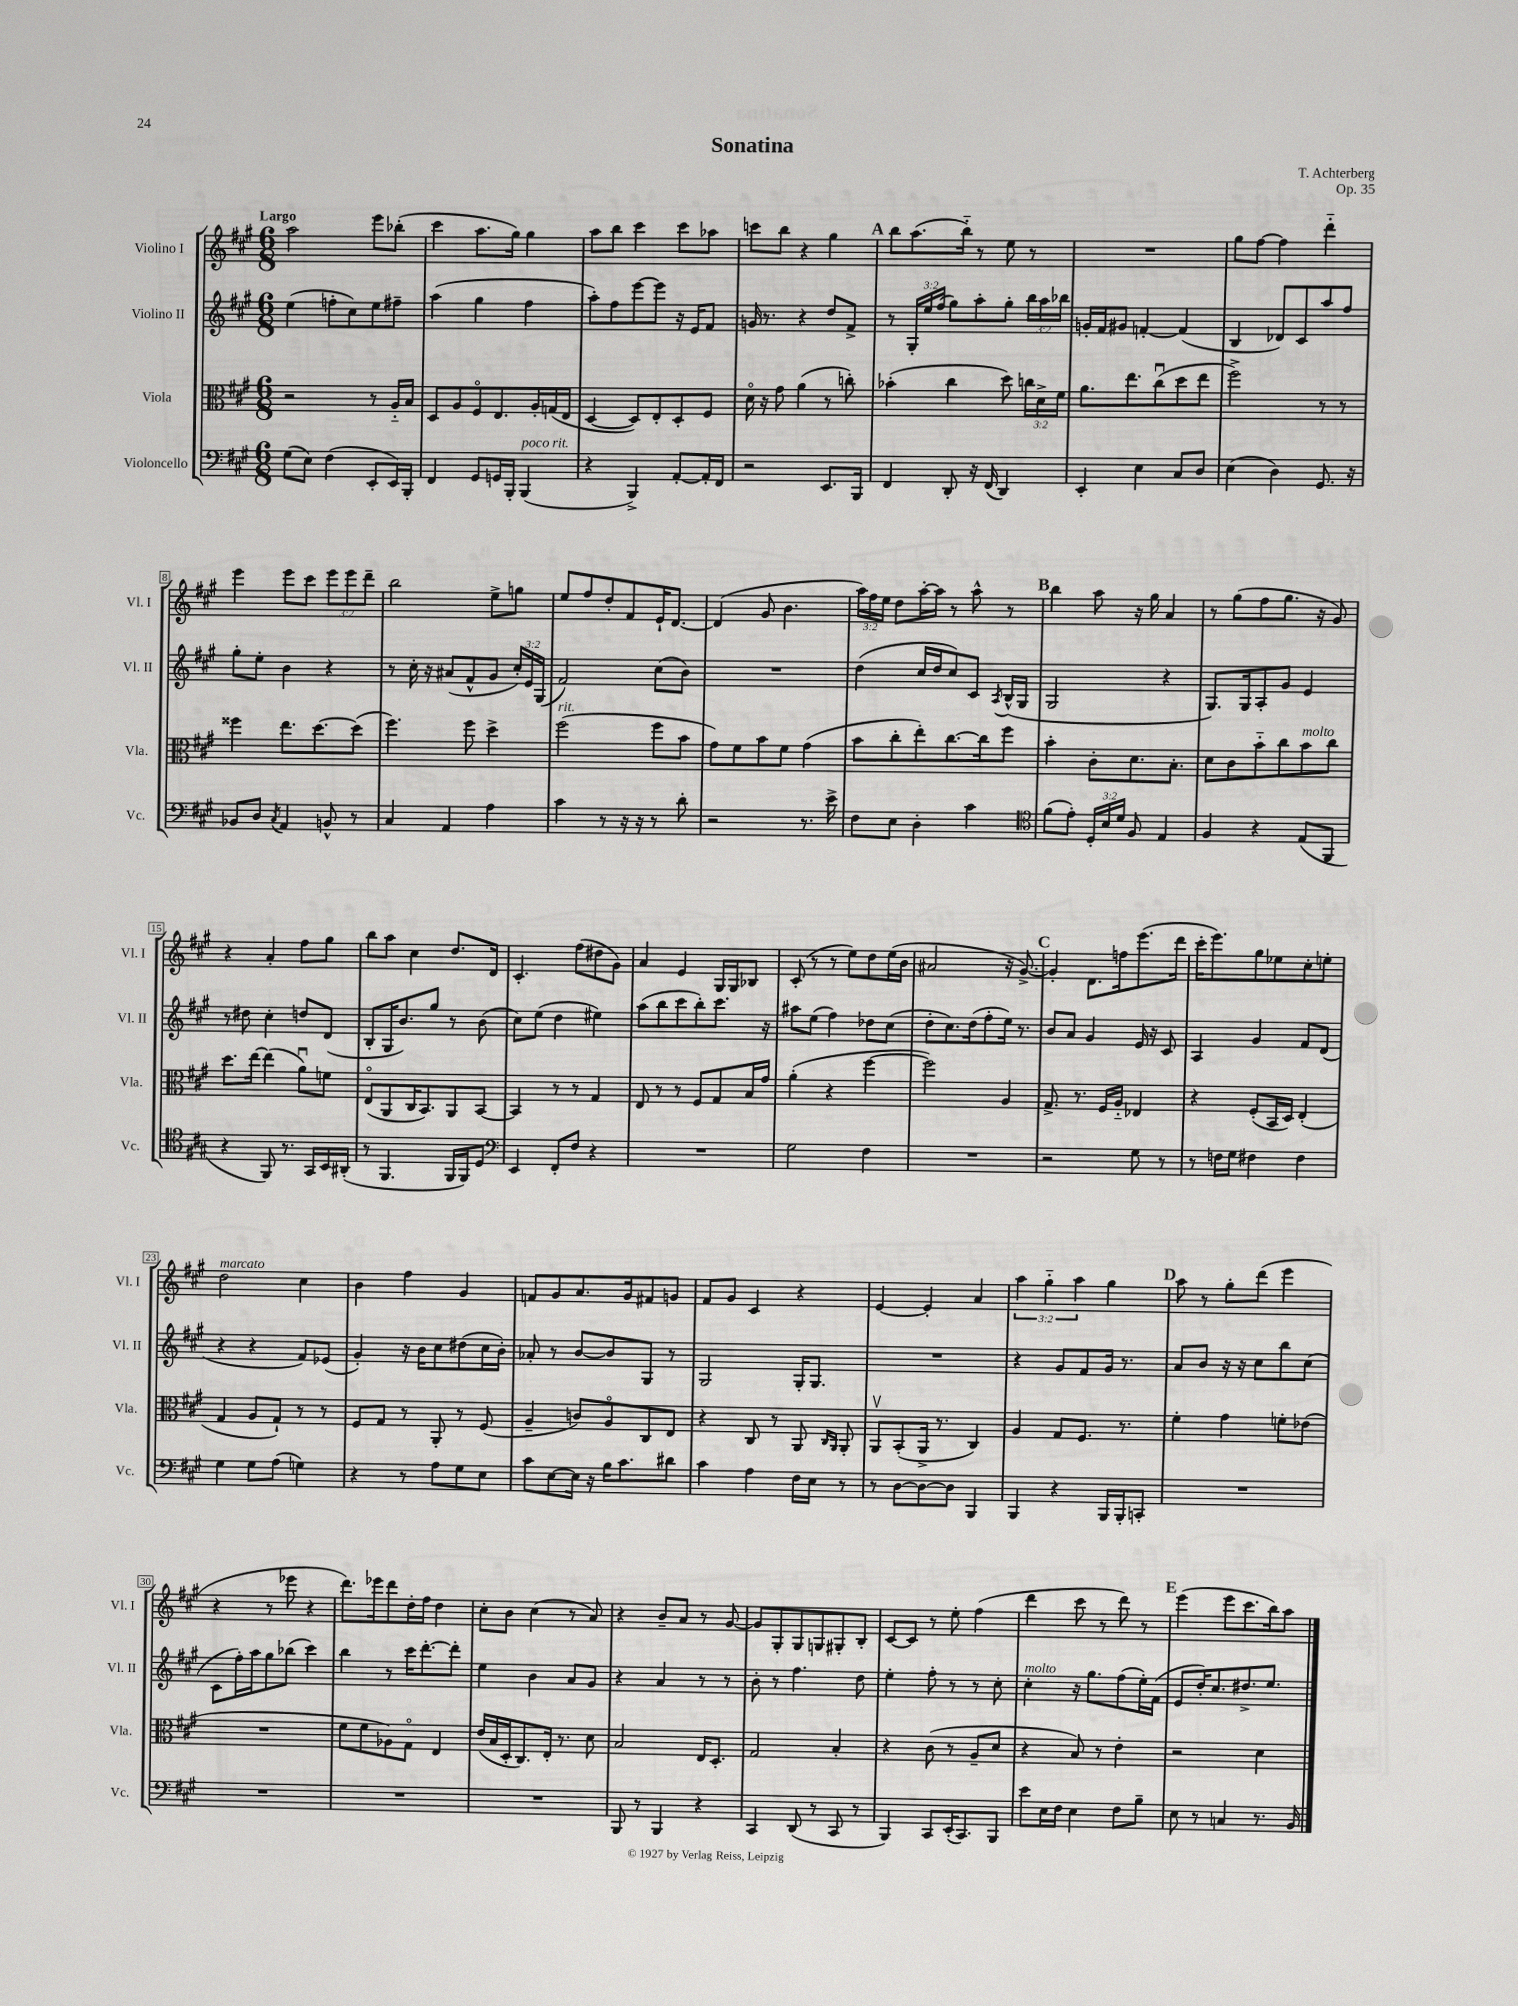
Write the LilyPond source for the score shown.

\header { title = "Sonatina" composer = "T. Achterberg" opus = "Op. 35" }
<<
\new StaffGroup <<
\new Staff = "s0" \with { instrumentName = "Violino I" shortInstrumentName = "Vl. I" } {
    \clef treble \key a \major \numericTimeSignature \time 6/8 \override Staff.TupletNumber.text = #tuplet-number::calc-fraction-text \tempo "Largo"
    \autoBeamOff a''2 e'''8[ bes''8]-.( |
    cis'''4 a''8.[ gis''16]) gis''4 |
    a''8[ b''8] cis'''4 cis'''8[ aes''8] |
    c'''8[ b''8] r4 gis''4 |
    \mark \markup { \bold "A" } b''8[ a''8.( b''16]-_) r8 e''8 r8 |
    R2. |
    gis''8[ fis''8]~ fis''4 d'''4-_ |
    e'''4 e'''8[ cis'''8] \tuplet 3/2 { e'''8[ e'''8 d'''8]-- } |
    b''2 e''8[-> g''8] |
    e''8[ fis''8 d''8-. fis'8 e'16-! d'8.]~ |
    d'4( gis'8 b'4. |
    \tuplet 3/2 { a''16[) fis''16 e''16] } d''8[ a''16~-. a''16] r8 a''8-^ r8 |
    \mark \markup { \bold "B" } b''4 a''8 r16 gis''16 a'4 |
    r8 gis''8[( fis''8 gis''8.] r16 gis'8) |
    r4 a'4-. fis''8[ gis''8] |
    b''8[ a''8] cis''4 d''8.[ d'16] |
    cis'4.-. fis''8[( dis''8 gis'8]) |
    a'4 e'4 gis16[ gis16 bes8] |
    cis'8-.( r8 r8 e''8[) d''8 e''16( b'16] |
    ais'2 r16 gis'8.~->) |
    \mark \markup { \bold "C" } gis'4-. d'8.[ f''16 e'''8.( d'''16] |
    cis'''16[-. e'''8.) gis''8 ees''8 cis''8-. e''8]-. |
    d''2^\markup { \italic "marcato" } cis''4 |
    b'4 fis''4 gis'4 |
    f'8[ gis'8 a'8. gis'16 fis'8 g'8] |
    fis'8[ gis'8] cis'4 r4 |
    e'4~ e'4-. a'4 |
    \tuplet 3/2 { a''4 gis''4-_ a''4 } gis''4 |
    \mark \markup { \bold "D" } a''8 r8 gis''8[-. d'''8]( e'''4 |
    r4 r8 ees'''8 r4 |
    d'''8.[) ees'''16 d'''8 d''16-. fis''16] d''4 |
    cis''8[-. b'8] cis''4( r8 a'8) |
    r4 b'8[-- a'8] r8 gis'8~ |
    gis'8[ gis8-. gis8 g8 gis8-. b8]-. |
    cis'8[~ cis'8] r8 e''8-. fis''4( |
    d'''4 cis'''8 r8 d'''8) r8 |
    \mark \markup { \bold "E" } e'''4( e'''8[ cis'''8. b''16) a''8] \bar "|." |
}
\new Staff = "s1" \with { instrumentName = "Violino II" shortInstrumentName = "Vl. II" } {
    \clef treble \key a \major \numericTimeSignature \time 6/8 \override Staff.TupletNumber.text = #tuplet-number::calc-fraction-text
    \autoBeamOff e''4( f''8[-. cis''8) e''8 fis''8]-- |
    a''4( gis''4 fis''4 |
    a''8[-.) fis''8 e'''8~ e'''8] r16 e'16[ fis'8] |
    g'16 r8. r4 d''8[ fis'8]-> |
    \mark \markup { \bold "A" } r8 \tuplet 3/2 { gis16[-. e''16 fis''16]( } gis''8[) a''8-. gis''8]-. \tuplet 3/2 { b''16[ a''16 bes''16] } |
    g'16[-. fis'16 gis'8] f'4~-. f'4( |
    b4 des'8[) cis'8 a''8 fis''8] |
    gis''8[-. e''8]-. b'4 r4 |
    r8 cis''16-. r16 ais'8[( fis'8-^ gis'8] \tuplet 3/2 { cis''16[-.) e'16 gis16]( } |
    fis'2) cis''8[( b'8]) |
    R2. |
    d''4( cis''16[ d''16 cis''8) cis'8] \acciaccatura { a8 } b16[-^( gis16] |
    \mark \markup { \bold "B" } gis2 r4 |
    gis8.[) gis16 a8-. gis'8] e'4 |
    r8 dis''8 cis''4-. d''8[ d'8]( |
    b8[-. gis16 b'8.) gis''8] r8 b'8( |
    cis''8[) e''8]( d''4 eis''4) |
    a''8[( b''8 cis'''8 b''8-.) cis'''8.] r16 |
    ais''8[ e''8]( fis''4) des''8[ cis''8]( |
    d''8[-. cis''8.) d''16( fis''8-. e''16]) r8. |
    \mark \markup { \bold "C" } b'8[ a'8] gis'4 e'16 r16 cis'8 |
    a4 gis'4 fis'8[ d'8]( |
    r4 r4 fis'8[) ees'8]( |
    gis'4-.) r16 b'16[ cis''8 dis''8( cis''16 b'16]-.) |
    aes'8-. r8 b'8[~ b'8 gis8] r8 |
    gis2 gis16[-. gis8.] |
    R2. |
    r4 gis'8[ fis'8 gis'16] r8. |
    \mark \markup { \bold "D" } a'8[ b'8] r16 r16 cis''8[ b''8 cis''8]( |
    cis'8[ fis''16-.) a''16 gis''8 bes''8]( cis'''4) |
    b''4 r8 cis'''16[ d'''8.~-. d'''8]-. |
    e''4 b'4 a'8[ gis'8] |
    r4 a'4 r8 r8 |
    b'8-. r8 fis''4. d''8 |
    e''4-. fis''8-. r8 r8 cis''8-. |
    cis''4-.^\markup { \italic "molto" } r16 gis''8.[ fis''8( e''16-.) fis'16]( |
    \mark \markup { \bold "E" } e'8[ d''16-.) cis''8. dis''8.-> e''8.] \bar "|." |
}
\new Staff = "s2" \with { instrumentName = "Viola" shortInstrumentName = "Vla." } {
    \clef alto \key a \major \numericTimeSignature \time 6/8 \override Staff.TupletNumber.text = #tuplet-number::calc-fraction-text
    \autoBeamOff r2 r8 a16[-_ b16] |
    d8[ a8 fis8\flageolet e8. a16-. g16( e16] |
    d4~ d8[) e8-. d8-. fis8] |
    d'16\flageolet r16 gis'8 a'4( r8 c''8-.) |
    \mark \markup { \bold "A" } bes'4-.( cis''4 d''8) \tuplet 3/2 { c''16[ d'16-> fis'16] } |
    a'8.[ e''8. cis''8\downbow( d''8 e''8] |
    fis''2->) r8 r8 |
    fisis''4 e''8.[ d''8.~ d''8]( |
    fis''4.) fis''8 d''4-> |
    fis''2^\markup { \italic "rit." }( fis''8[ b'8] |
    gis'8[) fis'8 b'8 fis'8] gis'4( |
    b'8[ cis''8-. e''8-.) cis''8.~ cis''16 fis''8] |
    \mark \markup { \bold "B" } b'4-. cis'8[-. d'8. b8.]-. |
    d'8[ cis'8 b'8-_ cis''8 b'8^\markup { \italic "molto" } cis''8] |
    d''8.[ e''16]~ e''4( a'8[\downbow) f'8] |
    e8[\flageolet( a,8 cis16 b,8.) a,8 b,8]~ |
    b,4 r8 r8 gis4 |
    e8 r8 r8 fis8[ gis8 b16 gis'16] |
    a'4-.( r4 fis''4~ |
    fis''2) a4 |
    \mark \markup { \bold "C" } gis8.-> r8. fis16[ a16]-_ ees4 |
    r4 fis8[-.( b,16 d16]) e4-.( |
    gis4 a8[ gis8]-!) r8 r8 |
    fis8[ gis8] r8 a,8-. r8 fis8( |
    a4-- c'8[) a8\flageolet cis8 e8] |
    r4 cis8 r8 a,8 \grace { cis16[ a,16] } a,8-. |
    a,8[\upbow b,8-.( a,16]-> r8. cis4) |
    a4 gis8[ fis8.] r8. |
    \mark \markup { \bold "D" } fis'4-. gis'4 f'8[-. ees'8]( |
    R2. |
    fis'8[ fis'8 aes8) gis8]\flageolet e4 |
    e'16[( b16 d16-. cis8.) e16]-. r8. d'8 |
    b2 e16[ d8.]-. |
    gis2 b4-. |
    r4 cis'8( r8 a8[-- d'8] |
    r4 b8) r8 e'4-. |
    \mark \markup { \bold "E" } r2 d'4 \bar "|." |
}
\new Staff = "s3" \with { instrumentName = "Violoncello" shortInstrumentName = "Vc." } {
    \clef bass \key a \major \numericTimeSignature \time 6/8 \override Staff.TupletNumber.text = #tuplet-number::calc-fraction-text
    \autoBeamOff gis8[( e8]) fis4( e,8[-. e,16) b,,16]-. |
    fis,4 gis,8[ g,16 b,,16]-. b,,4^\markup { \italic "poco rit." }( |
    r4 b,,4->) a,8[~-. a,16-. fis,16] |
    r2 e,8.[ b,,16] |
    \mark \markup { \bold "A" } fis,4 d,8-. r16 fis,16( d,4) |
    e,4-. e4 cis8[ d8] |
    e4( d4) gis,8. r16 |
    bes,8[ d8] \acciaccatura { cis8 } a,4 b,8-^ r8 |
    cis4 a,4 a4 |
    cis'4 r8 r16 r16 r8 d'8-. |
    r2 r8. e'16-> |
    fis8[ e8] d4-. cis'4 |
    \mark \markup { \bold "B" } \clef tenor fis'8[( e'8]-.) \tuplet 3/2 { d16[-. b16 d'16] } fis8 e4 |
    fis4 r4 e8[( fis,8] |
    r4 fis,8) r8. gis,16[ b,16 ais,16]-.( |
    r8 fis,4. fis,16[ fis,16) d8] |
    \clef bass e,4 fis,8[-. fis8] r4 |
    R2. |
    gis2 fis4 |
    R2. |
    \mark \markup { \bold "C" } r2 gis8 r8 |
    r8 f16[ gis16] fis4 fis4 |
    gis4 gis8[ a8]( g4) |
    r4 r8 a8[ gis8 e8] |
    cis'8[ e8~ e16] r16 b16[ cis'8. dis'8] |
    cis'4 a4 fis16[ e16] r8 |
    r8 d8[~ d8~ d8] b,,4 |
    b,,4 r4 b,,16[ b,,16-. c,8]-. |
    \mark \markup { \bold "D" } R2. |
    R2. |
    R2. |
    R2. |
    b,,8 r8 b,,4 r4 |
    cis,4 d,8( r8 cis,8 r8 |
    b,,4) cis,8[ e,16-.( cis,8.) b,,8] |
    e'8[ e16 fis16] e4 fis8[ b8]-- |
    \mark \markup { \bold "E" } e8 r8 c4 r8. b,16 \bar "|." |
}
>>
>>
\layout { \context { \Score \override BarNumber.stencil = #(make-stencil-boxer 0.1 0.3 ly:text-interface::print) } }
